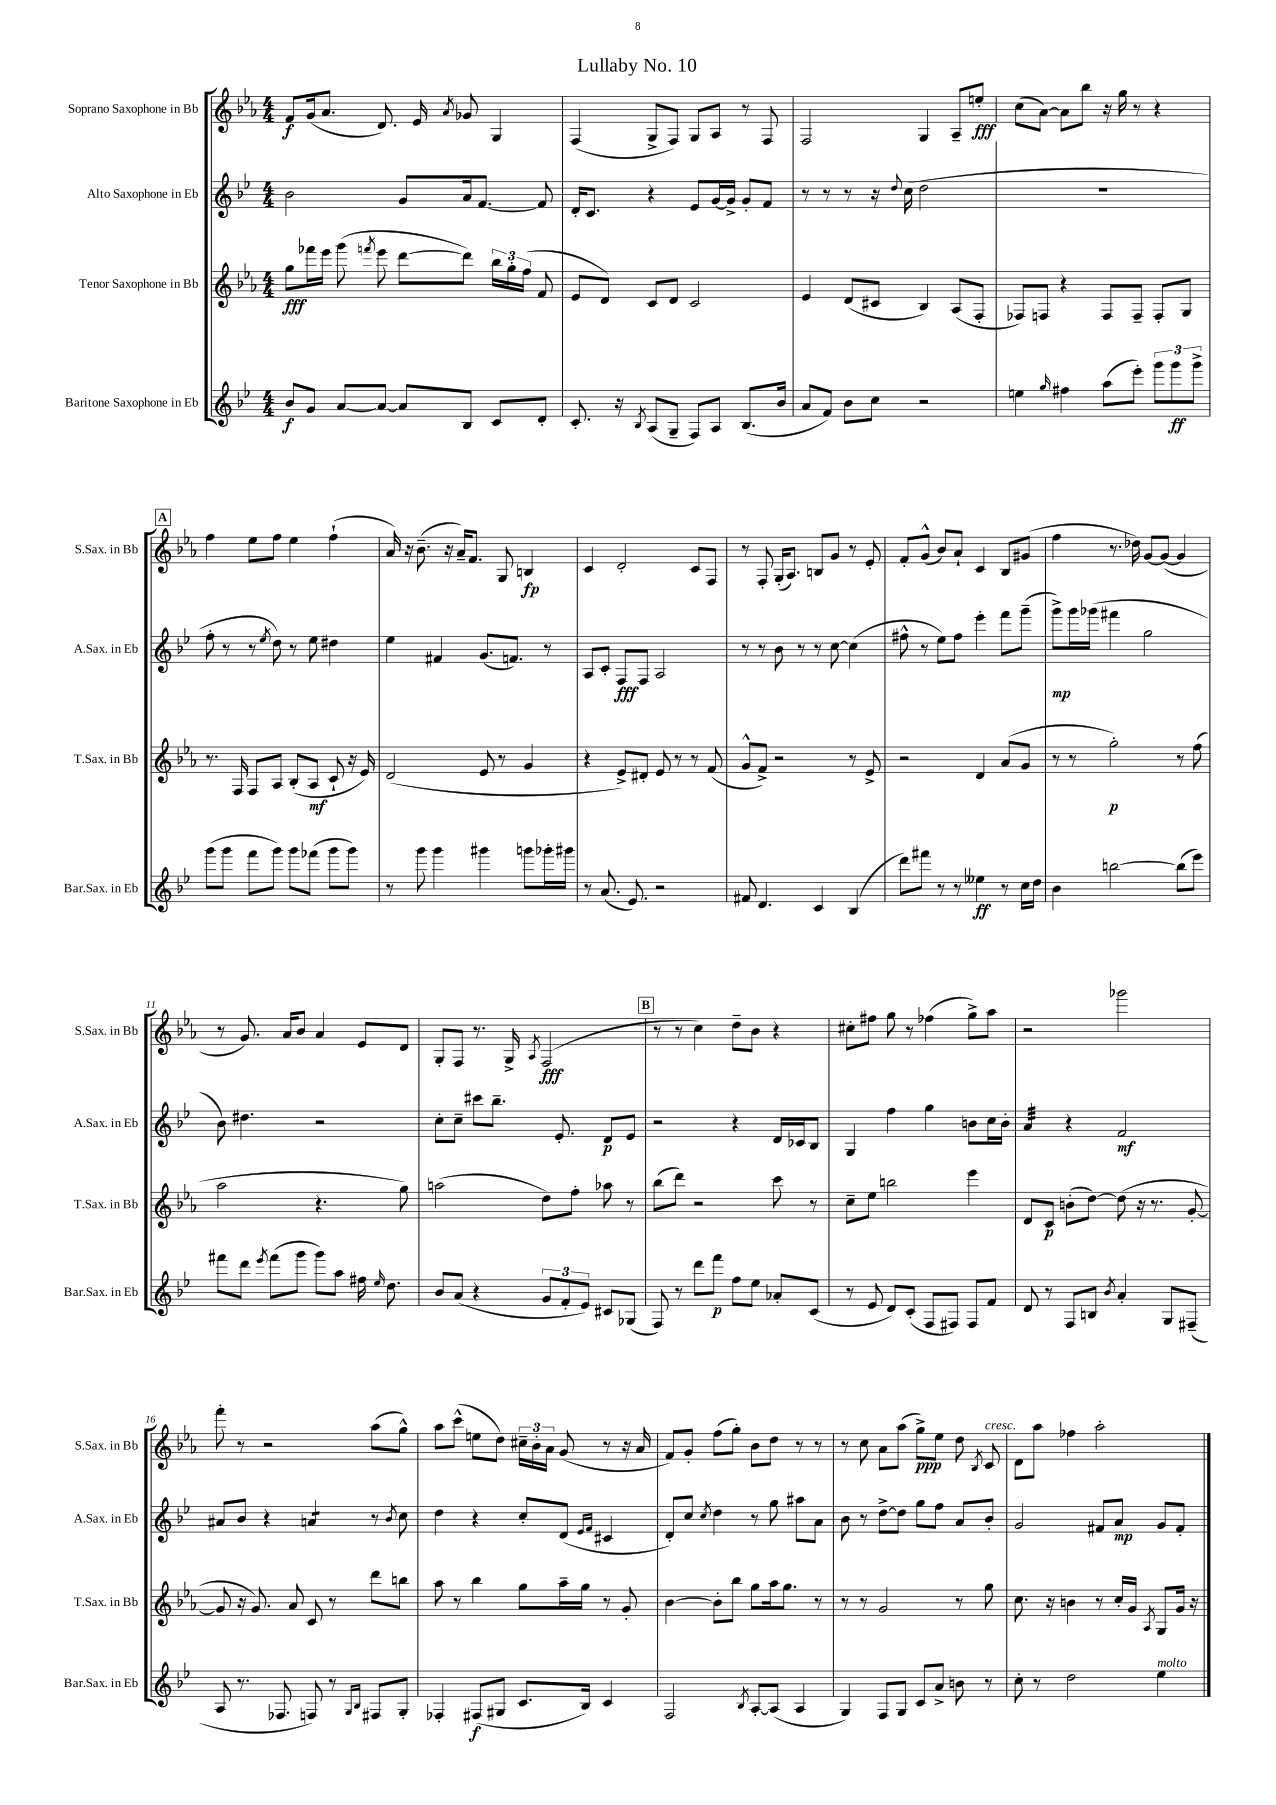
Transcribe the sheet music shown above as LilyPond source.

\header { title = "Lullaby No. 10" }
<<
\new StaffGroup <<
\new Staff = "s0" \with { instrumentName = "Soprano Saxophone in Bb" shortInstrumentName = "S.Sax. in Bb" } {
    \clef treble \key ees \major \numericTimeSignature \time 4/4
    \autoBeamOff f'8[\f g'16( aes'8.] d'8.) ees'16 \acciaccatura { aes'8 } ges'8 g4 |
    f4( g8[-> f8]) g8[ aes8] r8 f8 |
    f2 g4 aes8[-- e''8]-.\fff |
    c''8[( aes'8]~) aes'8[ bes''8] r16 g''16 r8 r4 |
    \mark \markup { \box "A" } f''4 ees''8[ f''8] ees''4 f''4-!( |
    aes'16) r16 bes'8.--( r16 aes'16[--) f'8.] g8 b4\fp |
    c'4 d'2-. c'8[ f8] |
    r8 f8-. g16[-.( aes8.]) b8[ g'8] r8 ees'8-. |
    f'8[-. g'8]-^( bes'8[) aes'8]-! c'4 bes8[ gis'8]( |
    f''4 r8. des''16) g'8[~ g'8]~( g'4 |
    r8 g'8.) aes'16[ bes'8] aes'4 ees'8[ d'8] |
    g8[-. f8] r8. g16-> \acciaccatura { aes8 } f2\fff( |
    \mark \markup { \box "B" } r8 r8 c''4) d''8[-- bes'8] r4 |
    cis''8[-. fis''8] g''8 r8 fes''4( g''8[->) aes''8] |
    r2 ges'''2 |
    f'''8-. r8 r2 aes''8[( g''8]-^) |
    aes''8[ c'''8]-^( e''8[ d''8]) \tuplet 3/2 { cis''16[-- bes'16-. aes'16] } g'8( r8 r16 aes'16 |
    f'8[) g'8]-. f''8[( g''8]-.) bes'8[ d''8] r8 r8 |
    r8 c''8 aes'8[ aes''8]( g''8[->\ppp) ees''8] d''8 \acciaccatura { bes8 } c'8^\markup { \italic "cresc." } |
    d'8[ aes''8] fes''4 aes''2-. \bar "|." |
}
\new Staff = "s1" \with { instrumentName = "Alto Saxophone in Eb" shortInstrumentName = "A.Sax. in Eb" } {
    \clef treble \key bes \major \numericTimeSignature \time 4/4
    \autoBeamOff bes'2 g'8[ a'16 f'8.]~ f'8 |
    d'16[-. c'8.] r4 ees'8[ g'16~ g'16]-> g'8[-. f'8] |
    r8 r8 r8 r16 \appoggiatura { d''8 } c''16( d''2 |
    R1 |
    \mark \markup { \box "A" } f''8-. r8 r8 \acciaccatura { ees''8 } d''8) r8 ees''8 dis''4 |
    ees''4 fis'4 g'8.[( f'8.]) r8 |
    a8[ c'8]-. f8[\fff f8] a2 |
    r8 r8 bes'8 r8 r8 c''8~ c''4( |
    fis''8-^ r8 ees''8[) fis''8] ees'''4-. f'''8[ g'''8]--( |
    g'''8[->\mp) g'''16 ges'''16]( fis'''4 g''2 |
    bes'8) dis''4. r2 |
    c''8[-. c''8]-- cis'''8[ bes''8.]-- ees'8.-. d'8[\p ees'8] |
    \mark \markup { \box "B" } r2 r4 d'16[ ces'16 bes8] |
    g4 f''4 g''4 b'8[ c''16 b'16]-. |
    a'4:32 r4 f'2\mf |
    ais'8[ bes'8] r4 a'4:8 r8 \acciaccatura { bes'8 } c''8 |
    d''4 r4 c''8[-. d'8]( \grace { ees'16[ f'16] } cis'4 |
    d'8[-.) c''8] \acciaccatura { c''8 } d''4 r8 g''8 ais''8[ a'8] |
    bes'8 r8 d''8[~-> d''8] g''8[ f''8] a'8[ bes'8]-. |
    g'2 fis'8[ a'8]\mp g'8[ fis'8]-. \bar "|." |
}
\new Staff = "s2" \with { instrumentName = "Tenor Saxophone in Bb" shortInstrumentName = "T.Sax. in Bb" } {
    \clef treble \key ees \major \numericTimeSignature \time 4/4
    \autoBeamOff g''8[\fff fes'''16 ees'''16] g'''8( \acciaccatura { f'''8 } ees'''8 d'''8[~ d'''8]) \tuplet 3/2 { bes''16[ g''16-. f''16]( } f'8 |
    ees'8[ d'8]) c'8[ d'8] c'2 |
    ees'4 d'8[( cis'8] bes4) aes8[( f8]-. |
    fes8[) f8] r4 f8[ f8]-- f8[-. g8] |
    \mark \markup { \box "A" } r8. f16 f8[ aes8] bes8[-.( aes8]\mf c'8-! r16 ees'16) |
    d'2( ees'8 r8 g'4 |
    r4 ees'8[->) dis'8]-. ees'8 r8 r8 f'8( |
    g'8[-^ f'8]->) r2 r8 ees'8-> |
    r2 d'4 aes'8[( g'8] |
    r8 r8 g''2-.\p) r8 f''8( |
    aes''2 r4. g''8) |
    a''2( d''8[) f''8]-. aes''8 r8 |
    \mark \markup { \box "B" } bes''8[( d'''8]) r2 c'''8 r8 |
    c''8[-- ees''8] b''2 ees'''4 |
    d'8[ c'8]\p b'8[-.( d''8]~) d''8( r16 r8. g'8~-. |
    g'8 r16 g'8.) aes'8 c'8 r8 d'''8[ b''8] |
    aes''8 r8 bes''4 g''8[ aes''16-- g''16] r8 g'8-. |
    bes'4~ bes'8[-. bes''8] g''8[ aes''16 g''8.] r8 |
    r8 r8 g'2 r8 g''8 |
    c''8. r16 b'4 r8 c''16[-. g'16] \acciaccatura { aes8 } g8[ g'16] r16 \bar "|." |
}
\new Staff = "s3" \with { instrumentName = "Baritone Saxophone in Eb" shortInstrumentName = "Bar.Sax. in Eb" } {
    \clef treble \key bes \major \numericTimeSignature \time 4/4
    \autoBeamOff bes'8[\f g'8] a'8[~ a'8]~ a'8[ bes8] c'8[ d'8]-. |
    c'8.-. r16 \acciaccatura { bes8 } a8[( g8]-- f8[) a8] bes8.[( bes'16] |
    a'8[ f'8]) bes'8[ c''8] r2 |
    e''4 \grace { g''16 } fis''4 a''8[( ees'''8]-.) \tuplet 3/2 { g'''8[ g'''8\ff g'''8]-> } |
    \mark \markup { \box "A" } g'''8[( g'''8] f'''8[ g'''8]) g'''8[ fes'''8]( g'''8[ g'''8]) |
    r8 g'''8 g'''4 gis'''4 g'''8[ ges'''16-. gis'''16] |
    r8 a'8.( ees'8.) r2 |
    fis'8 d'4. c'4 bes4( |
    d'''8[) fis'''8] r8 r8 eeses''4\ff r8 c''16[ d''16] |
    bes'4 b''2~ b''8[( ees'''8]) |
    fis'''8[ d'''8] \acciaccatura { ees'''8 } fis'''8[( g'''8] g'''8[) a''8] fis''16 \grace { ees''16 } d''8. |
    bes'8[ a'8]( r4 \tuplet 3/2 { g'8[ f'8-. ees'8]) } cis'8[ ges8]( |
    \mark \markup { \box "B" } f8) r8 d'''8[ f'''8]\p f''8[ ees''8] aes'8[-. c'8]( |
    r8 ees'8 d'8[) c'8]-.( f8[ fis8]) fis8[ f'8] |
    d'8 r8 f8[ b8] \acciaccatura { bes'8 } a'4-. g8[ fis8]--( |
    a8 r8. fes8. f8) r8 \grace { g16[ bes16] } fis8[ g8]-. |
    fes4-. fis8[\f( gis8] c'8.[ bes16]) c'4 |
    f2 \acciaccatura { bes8 } a8[~-. a8]( a4 |
    g4) f8[ g8] c'8[ a'8]-> b'8 r8 |
    c''8-. r8 d''2 ees''4^\markup { \italic "molto" } \bar "|." |
}
>>
>>
